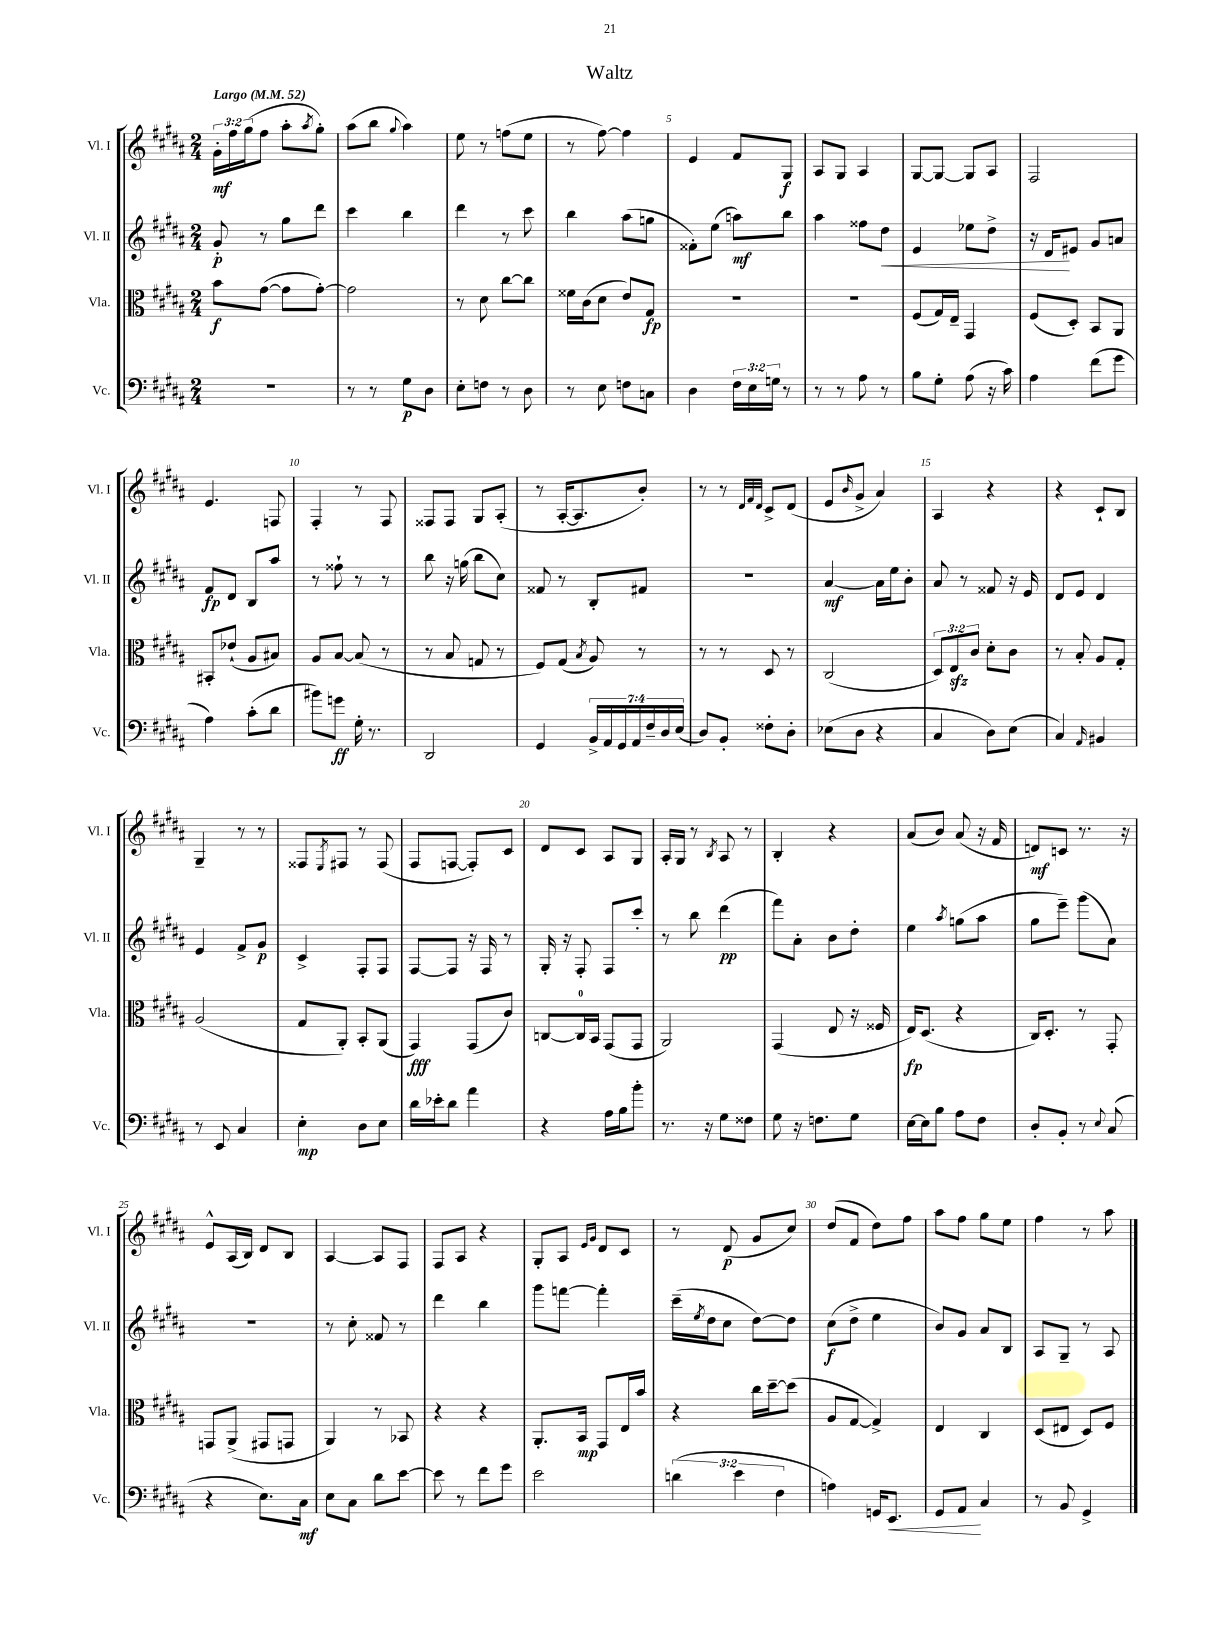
\header { title = "Waltz" }
<<
\new StaffGroup <<
\new Staff = "s0" \with { instrumentName = "Vl. I" shortInstrumentName = "Vl. I" } {
    \clef treble \key b \major \numericTimeSignature \time 2/4 \override Staff.TupletNumber.text = #tuplet-number::calc-fraction-text \tempo "Largo" 4 = 52
    \tuplet 3/2 { gis'16-.\mf fis''16 gis''16( } fis''8 ais''8-. \acciaccatura { ais''8 } gis''8-.) |
    ais''8( b''8 \appoggiatura { gis''8 } ais''4) |
    e''8 r8 f''8( e''8 |
    r8 fis''8~) fis''4 |
    e'4 fis'8 gis8\f |
    ais8 gis8 ais4 |
    gis8~ gis8~ gis8 ais8 |
    fis2 |
    e'4. f8 |
    fis4-. r8 fis8 |
    fisis8 fisis8 gis8 ais8-.( |
    r8 ais16~-. ais8. b'8-.) |
    r8 r8 \grace { dis'32 fis'32 dis'32 } cis'8-> dis'8( |
    e'8 \grace { b'16 } gis'8-> ais'4) |
    ais4 r4 |
    r4 cis'8-! b8 |
    gis4-- r8 r8 |
    fisis8 \acciaccatura { e8 } fis8 r8 fis8( |
    fis8 f8~ f8-.) cis'8 |
    dis'8 cis'8 ais8 gis8 |
    ais16-. gis16 r8 \acciaccatura { b8 } ais8 r8 |
    b4-. r4 |
    ais'8( b'8) ais'8( r16 fis'16 |
    d'8\mf) c'8 r8. r16 |
    e'8-^ ais16( b16) dis'8 b8 |
    ais4~ ais8 fis8 |
    fis8 ais8 r4 |
    gis8-. ais8 \grace { e'16 gis'16 } dis'8 cis'8 |
    r8 dis'8\p( gis'8 cis''8) |
    dis''8( fis'8 dis''8) fis''8 |
    ais''8 fis''8 gis''8 e''8 |
    fis''4 r8 ais''8 \bar "|." |
}
\new Staff = "s1" \with { instrumentName = "Vl. II" shortInstrumentName = "Vl. II" } {
    \clef treble \key b \major \numericTimeSignature \time 2/4
    gis'8-.\p r8 gis''8 dis'''8 |
    cis'''4 b''4 |
    dis'''4 r8 cis'''8 |
    b''4 ais''8( g''8 |
    fisis'8-.) e''8( a''8\mf) b''8 |
    ais''4 fisis''8 dis''8\< |
    e'4 ees''8 dis''8-> |
    r16 dis'16\! eis'8 gis'8 a'8 |
    fis'8\fp dis'8 b8 ais''8 |
    r8 fisis''8-! r8 r8 |
    b''8 r16 g''16( b''8 cis''8) |
    fisis'8 r8 b8-. fis'8 |
    R2 |
    ais'4~\mf ais'16 e''16 b'8-. |
    ais'8 r8 fisis'8 r16 e'16 |
    dis'8 e'8 dis'4 |
    e'4 fis'8-> gis'8\p |
    cis'4-> fis8-. fis8 |
    fis8~ fis8 r16 fis16 r8 |
    gis16-. r16 fis8-. fis8 cis'''8-. |
    r8 b''8 dis'''4\pp( |
    fis'''8) ais'8-. b'8 dis''8-. |
    e''4 \acciaccatura { ais''8 } g''8( ais''8 |
    gis''8 e'''8--) gis'''8( ais'8) |
    r2 |
    r8 cis''8-. fisis'8 r8 |
    dis'''4 b''4 |
    gis'''8 f'''8~ f'''4-. |
    cis'''16--( \acciaccatura { e''8 } dis''16 cis''8 dis''8~) dis''8 |
    cis''8\f( dis''8-> e''4 |
    b'8) gis'8 ais'8 b8 |
    ais8 gis8-- r8 ais8 \bar "|." |
}
\new Staff = "s2" \with { instrumentName = "Vla." shortInstrumentName = "Vla." } {
    \clef alto \key b \major \numericTimeSignature \time 2/4 \override Staff.TupletNumber.text = #tuplet-number::calc-fraction-text
    b'8\f gis'8~( gis'8 gis'8~-.) |
    gis'2 |
    r8 dis'8 cis''8~ cis''8 |
    fisis'16 cis'16( dis'8 e'8) gis8\fp |
    R2 |
    R2 |
    fis8( gis16) e16-- gis,4 |
    fis8( dis8-.) b,8 ais,8 |
    bis,8-. ees'8-!( ais8 bis8) |
    ais8 b8~ b8( r8 |
    r8 b8 g8 r8 |
    fis8) gis8( \acciaccatura { b8 } ais8) r8 |
    r8 r8 dis8 r8 |
    cis2( |
    \tuplet 3/2 { dis8) e8\sfz cis'8 } dis'8-. cis'8 |
    r8 b8-. ais8 gis8-. |
    ais2( |
    gis8 ais,8-.) b,8-. ais,8( |
    gis,4\fff) gis,8( cis'8) |
    c8~ c16-0 b,16 gis,8( gis,8 |
    ais,2) |
    gis,4( e8 r16 fisis16 |
    e16\fp) dis8.( r4 |
    cis16) dis8.-. r8 gis,8-. |
    g,8 ais,8->( gis,8 g,8 |
    ais,4) r8 bes,8 |
    r4 r4 |
    ais,8.-. b,16\mp gis,8 e16 b'16 |
    r4 cis''16 dis''16~-- dis''8( |
    ais8 gis8~ gis4->) |
    e4 cis4 |
    dis8( eis8 dis8) fis8 \bar "|." |
}
\new Staff = "s3" \with { instrumentName = "Vc." shortInstrumentName = "Vc." } {
    \clef bass \key b \major \numericTimeSignature \time 2/4 \override Staff.TupletNumber.text = #tuplet-number::calc-fraction-text
    r2 |
    r8 r8 gis8\p dis8 |
    e8-. f8 r8 dis8 |
    r8 e8 f8 c8 |
    dis4 \tuplet 3/2 { fis16 e16 g16 } r8 |
    r8 r8 ais8 r8 |
    b8 gis8-. ais8( r16 cis'16) |
    ais4 fis'8( gis'8 |
    ais4) cis'8-.( dis'8 |
    bis'8) g'8\ff gis16-. r8. |
    dis,2 |
    gis,4 \tuplet 7/4 { b,16-> ais,16 gis,16 ais,16 fis16-- dis16 e16( } |
    dis8) b,8-. fisis8-. dis8-. |
    ees8( dis8 r4 |
    cis4 dis8) e8( |
    cis4) \grace { ais,16 } bis,4 |
    r8 e,8 cis4 |
    e4-.\mp dis8 e8 |
    dis'16 ees'16-. dis'8 ais'4 |
    r4 ais16 b16 b'8-. |
    r8. r16 gis8 fisis8 |
    gis8 r16 f8. gis8 |
    e16~ e16 b8 ais8 fis8 |
    dis8-. b,8-. r8 \appoggiatura { e8 } cis8( |
    r4 e8.) cis16\mf |
    e8 cis8 dis'8 e'8~ |
    e'8 r8 fis'8 gis'8 |
    e'2 |
    \tuplet 3/2 { d'4( e'4 fis4 } |
    a4) g,16 e,8.\< |
    gis,8 ais,8\! cis4 |
    r8 b,8 gis,4-> \bar "|." |
}
>>
>>
\layout { \context { \Score \override BarNumber.break-visibility = ##(#f #t #t) barNumberVisibility = #(every-nth-bar-number-visible 5) } }
